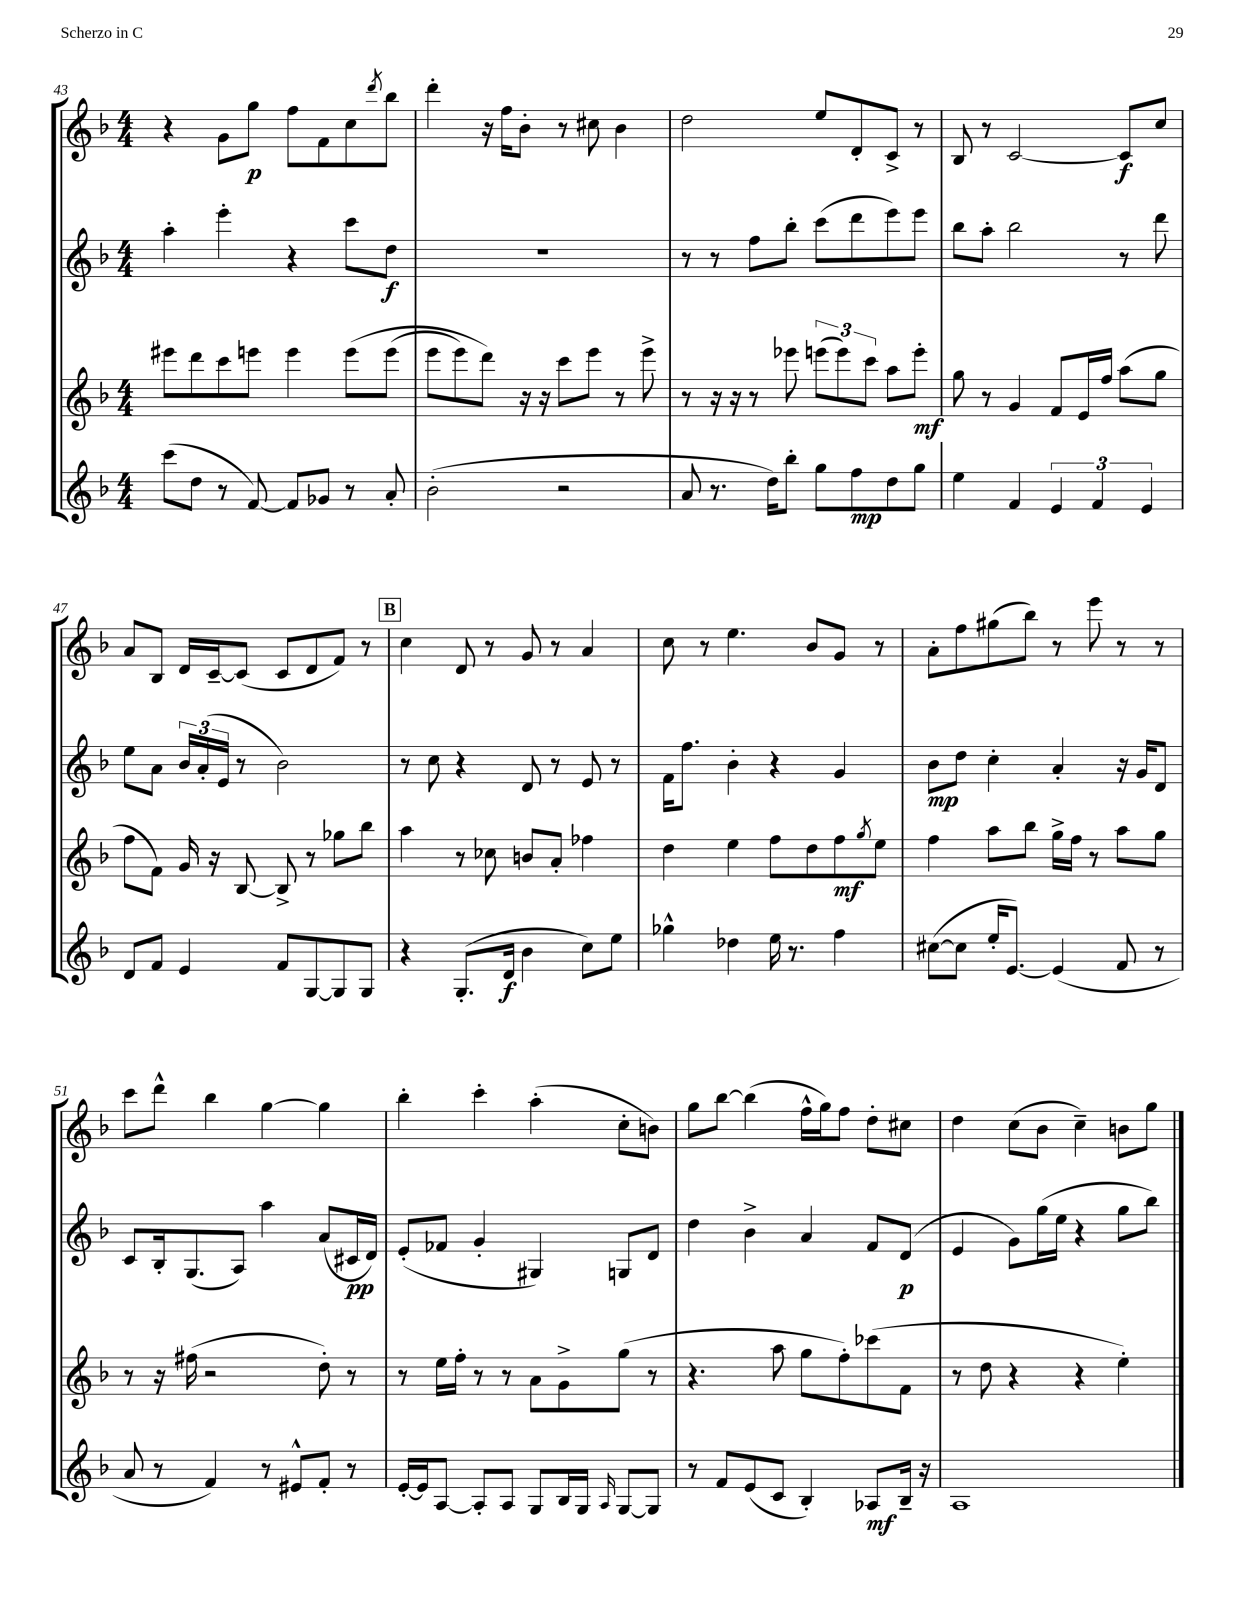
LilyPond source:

<<
\new StaffGroup <<
\new Staff = "s0" {
    \clef treble \key f \major \numericTimeSignature \time 4/4
    r4 g'8 g''8\p f''8 f'8 c''8 \acciaccatura { d'''8 } bes''8 |
    d'''4-. r16 f''16 bes'8-. r8 cis''8 bes'4 |
    d''2 e''8 d'8-. c'8-> r8 |
    bes8 r8 c'2~ c'8\f c''8 |
    a'8 bes8 d'16 c'16~-- c'8( c'8 d'8 f'8) r8 |
    \mark \markup { \box "B" } c''4 d'8 r8 g'8 r8 a'4 |
    c''8 r8 e''4. bes'8 g'8 r8 |
    a'8-. f''8 gis''8( bes''8) r8 e'''8 r8 r8 |
    c'''8 d'''8-^ bes''4 g''4~ g''4 |
    bes''4-. c'''4-. a''4-.( c''8-. b'8) |
    g''8 bes''8~ bes''4( f''16-^ g''16) f''8 d''8-. cis''8 |
    d''4 c''8( bes'8 c''4--) b'8 g''8 \bar "|." |
}
\new Staff = "s1" {
    \clef treble \key f \major \numericTimeSignature \time 4/4
    a''4-. e'''4-. r4 c'''8 d''8\f |
    R1 |
    r8 r8 f''8 bes''8-. c'''8( d'''8 e'''8) e'''8 |
    bes''8 a''8-. bes''2 r8 d'''8 |
    e''8 a'8 \tuplet 3/2 { bes'16 a'16-.( e'16 } r8 bes'2) |
    \mark \markup { \box "B" } r8 c''8 r4 d'8 r8 e'8 r8 |
    f'16 f''8. bes'4-. r4 g'4 |
    bes'8\mp d''8 c''4-. a'4-. r16 g'16 d'8 |
    c'8 bes16-. g8.( a8) a''4 a'8( cis'16\pp d'16) |
    e'8-.( fes'8 g'4-. gis4) g8 d'8 |
    d''4 bes'4-> a'4 f'8 d'8\p( |
    e'4 g'8) g''16( e''16 r4 g''8 bes''8) \bar "|." |
}
\new Staff = "s2" {
    \clef treble \key f \major \numericTimeSignature \time 4/4
    eis'''8 d'''8 c'''8 e'''8 e'''4 e'''8\( e'''8( |
    e'''8 e'''8) d'''8\) r16 r16 c'''8 e'''8 r8 e'''8-> |
    r8 r16 r16 r8 ees'''8 \tuplet 3/2 { e'''8( e'''8) c'''8 } a''8 e'''8-.\mf |
    g''8 r8 g'4 f'8 e'16 f''16 a''8( g''8 |
    f''8 f'8) g'16 r16 bes8~ bes8-> r8 ges''8 bes''8 |
    \mark \markup { \box "B" } a''4 r8 ces''8 b'8 a'8-. fes''4 |
    d''4 e''4 f''8 d''8 f''8\mf \acciaccatura { g''8 } e''8 |
    f''4 a''8 bes''8 g''16-> f''16 r8 a''8 g''8 |
    r8 r16 fis''16( r2 d''8-.) r8 |
    r8 e''16 f''16-. r8 r8 a'8 g'8-> g''8( r8 |
    r4. a''8 g''8 f''8-.) ces'''8( f'8 |
    r8 d''8 r4 r4 e''4-.) \bar "|." |
}
\new Staff = "s3" {
    \clef treble \key f \major \numericTimeSignature \time 4/4
    c'''8( d''8 r8 f'8~) f'8 ges'8 r8 a'8-. |
    bes'2-.( r2 |
    a'8 r8. d''16) bes''8-. g''8 f''8\mp d''8 g''8 |
    e''4 f'4 \tuplet 3/2 { e'4 f'4 e'4 } |
    d'8 f'8 e'4 f'8 g8~ g8 g8 |
    \mark \markup { \box "B" } r4 g8.-.( d'16\f bes'4 c''8) e''8 |
    ges''4-^ des''4 e''16 r8. f''4 |
    cis''8~( cis''8 e''16-. e'8.~) e'4( f'8 r8 |
    a'8 r8 f'4) r8 eis'8-^ f'8-. r8 |
    e'16~-. e'16 a8~ a8-. a8 g8 bes16 g16 \grace { a16 } g8~ g8 |
    r8 f'8 e'8( c'8 bes4-.) aes8\mf bes16-- r16 |
    a1 \bar "|." |
}
>>
>>
\layout { \context { \Score currentBarNumber = #43 } }
